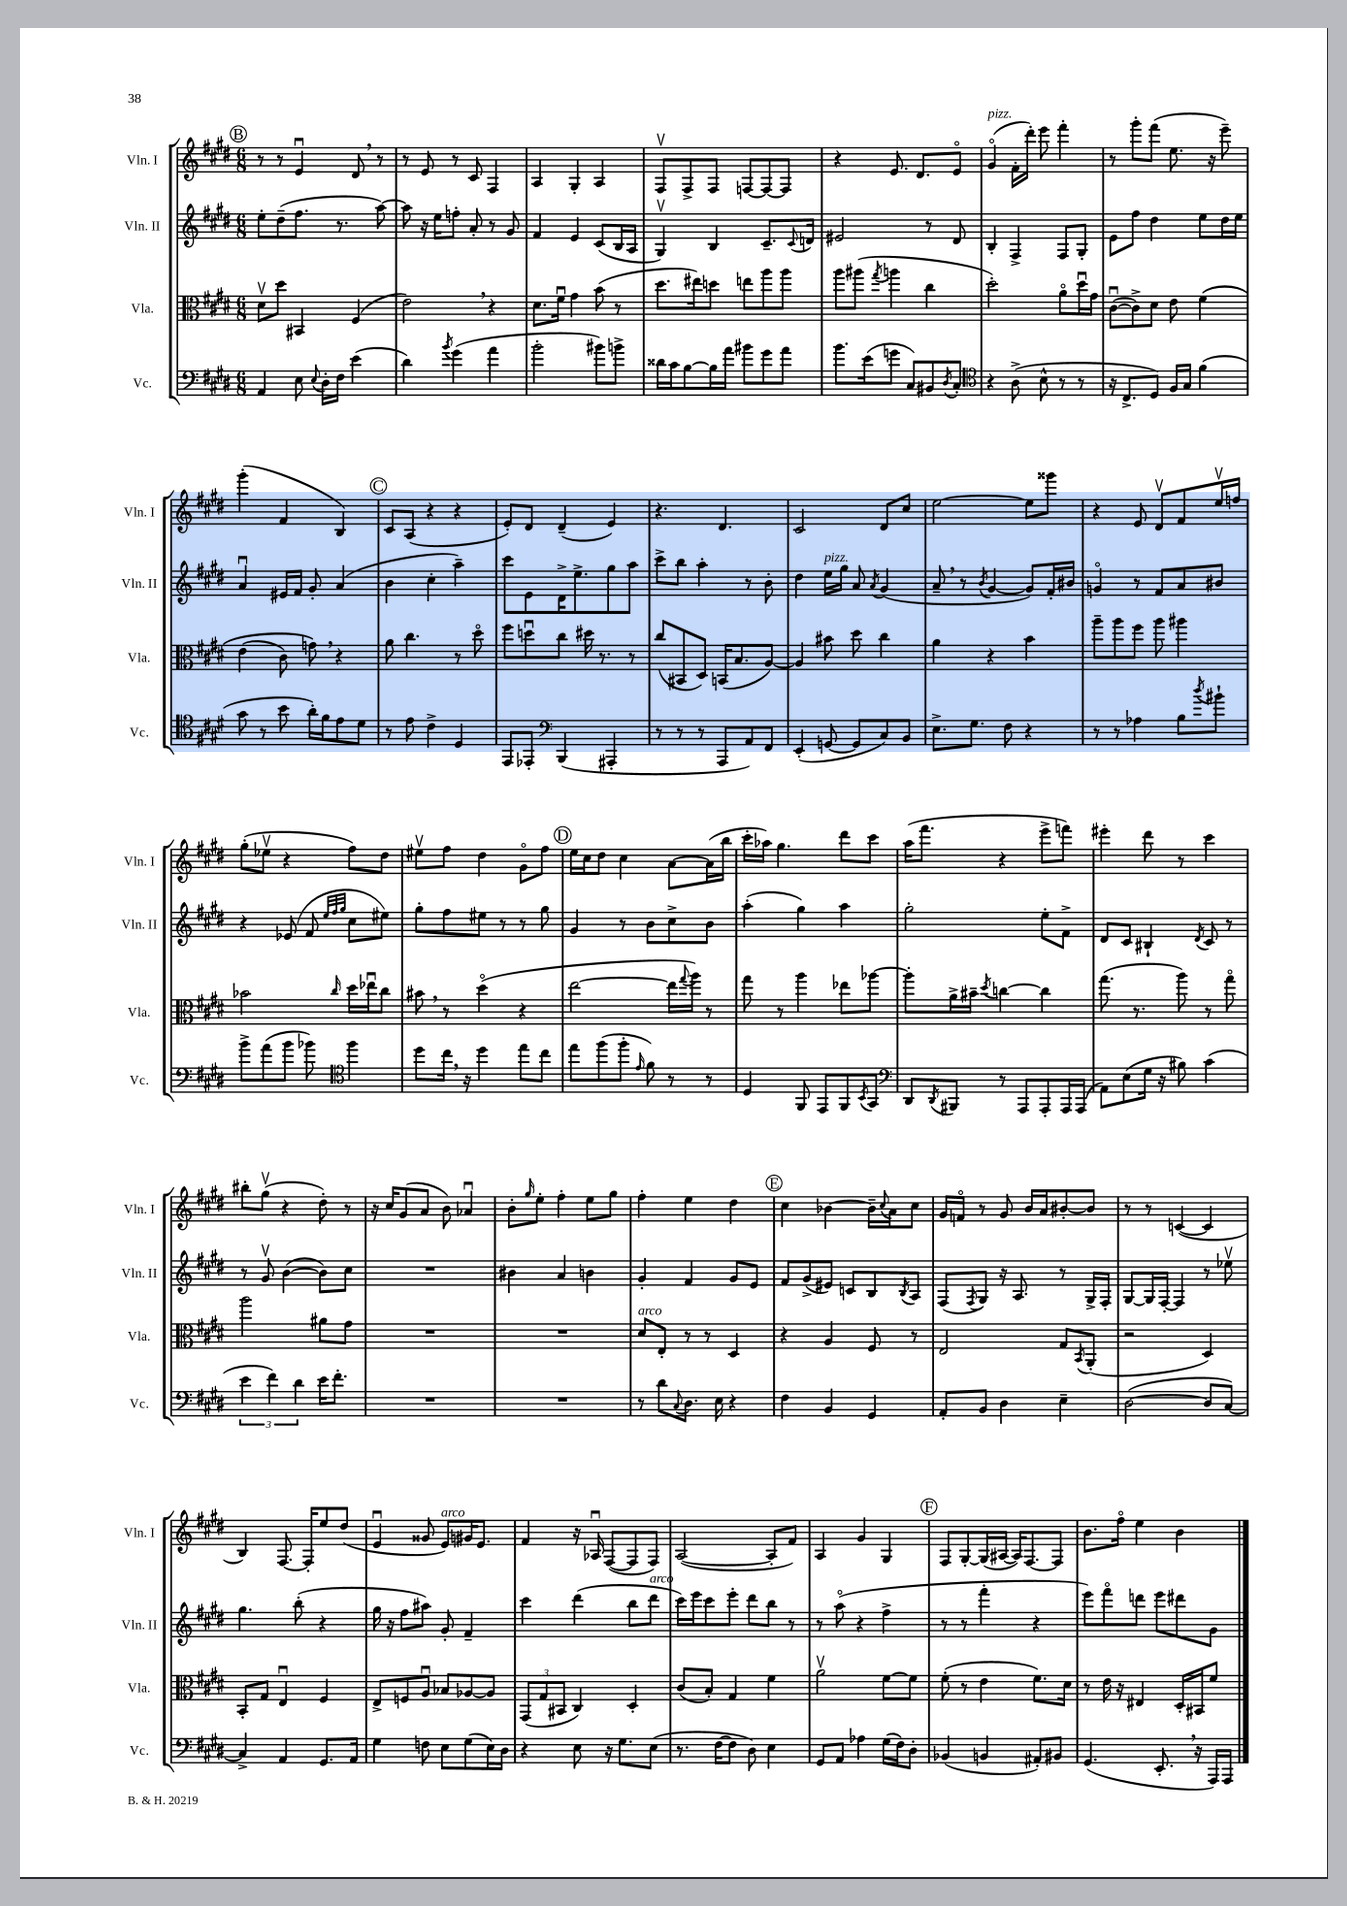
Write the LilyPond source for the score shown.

<<
\new StaffGroup <<
\new Staff = "s0" \with { instrumentName = "Vln. I" shortInstrumentName = "Vln. I" } {
    \clef treble \key e \major \numericTimeSignature \time 6/8
    \mark \markup { \circle "B" } r8 r8 e'4\downbow dis'8 \breathe r8 |
    r8 e'8 r8 cis'8 fis4 |
    a4 gis4-. a4 |
    fis8\upbow fis8-> fis8 f8~ f8~ f8 |
    r4 e'8. dis'8. e'8\flageolet |
    gis'4\flageolet^\markup { \italic "pizz." }( fis'16-. dis'''16-.) e'''8 fis'''4-. |
    r8 gis'''8-. fis'''8( e''8. r16 e'''8--) |
    gis'''4-.( fis'4 b4) |
    \mark \markup { \circle "C" } cis'8 a8( r4 r4 |
    e'8-.) dis'8 dis'4--( e'4) |
    r4. dis'4. |
    cis'2 dis'8 cis''8 |
    e''2~ e''8 gisis'''8 |
    r4 e'8 dis'8\upbow fis'8 e''16\upbow f''16 |
    gis''8-.( ees''8\upbow r4 fis''8) dis''8 |
    eis''8\upbow fis''8 dis''4 gis'8\flageolet fis''8 |
    \mark \markup { \circle "D" } e''16 cis''16 dis''8 cis''4 a'8~ a'16( b''16 |
    cis'''16-. aes''16) gis''4. dis'''8 cis'''8 |
    a''16( fis'''8. r4 e'''8-> f'''8) |
    eis'''4-. dis'''8 r8 cis'''4 |
    bis''8-. gis''8\upbow( r4 dis''8-.) r8 |
    r16 cis''16 gis'8( a'8 b'8) aes'4\downbow |
    b'8-. \grace { gis''16 } e''8-. fis''4-. e''8 gis''8 |
    fis''4-. e''4 dis''4 |
    \mark \markup { \circle "E" } cis''4 bes'4~ bes'16-- \appoggiatura { cis''8 } a'16 cis''8 |
    gis'16 f'16\flageolet r8 gis'8 b'16 a'16 bis'8~-. bis'8 |
    r8 r8 c'4~( c'4 |
    b4) fis8.~ fis16-. e''8 dis''8( |
    e'4\downbow gisis'8 e'8^\markup { \italic "arco" }) gis'16 e'8. |
    fis'4 r16 aes16\downbow fis8~( fis8 fis8) |
    a2~( a8-. fis'8) |
    a4 gis'4 gis4 |
    \mark \markup { \circle "F" } fis8 gis8~-. gis16( ais16~ ais16) fis8.~ fis8 |
    b'8. fis''16\flageolet e''4 b'4 \bar "|." |
}
\new Staff = "s1" \with { instrumentName = "Vln. II" shortInstrumentName = "Vln. II" } {
    \clef treble \key e \major \numericTimeSignature \time 6/8
    \mark \markup { \circle "B" } e''8-. dis''8--( fis''8. r8. a''8~) |
    a''8 r16 e''16 f''8-. a'8-. r8 gis'8 |
    fis'4 e'4 cis'8( b16 a16 |
    gis4\upbow) b4 cis'8.-- \appoggiatura { cis'8 } d'16 |
    eis'2 r8 dis'8 |
    b4-. fis4-> fis8 gis8-. |
    e'8 fis''8 dis''4 e''8 dis''16 e''16 |
    a'4\downbow eis'16 fis'16 gis'8-. a'4( |
    \mark \markup { \circle "C" } b'4 cis''4-. a''4--) |
    cis'''8 e'8 dis'16-> e''8.-> gis''8 a''8 |
    cis'''8-> b''8 a''4-. r8 b'8-. |
    dis''4 e''16^\markup { \italic "pizz." } gis''16 a'8 \acciaccatura { a'8 } gis'4( |
    a'8-- \breathe r8 \acciaccatura { b'8 } gis'4~ gis'8) fis'16-. bis'16 |
    g'4\flageolet r8 fis'8 a'8 bis'8 |
    r4 ees'8( fis'8 \grace { e''32 fis''32 gis''32 } cis''8 eis''8) |
    gis''8-. fis''8 eis''8 r8 r8 gis''8 |
    \mark \markup { \circle "D" } gis'4 r8 b'8 cis''8-> b'8 |
    a''4-.( gis''4) a''4 |
    gis''2-. e''8-. fis'8-> |
    dis'8 cis'8 bis4-! \acciaccatura { dis'8 } cis'8 r8 |
    r8 gis'8\upbow b'4~( b'8) cis''8 |
    R2. |
    bis'4 a'4 b'4 |
    gis'4-. fis'4 gis'8 e'8 |
    \mark \markup { \circle "E" } fis'8 gis'8->( eis'8) c'8 b8 \acciaccatura { b8 } a8 |
    fis8( \acciaccatura { fis8 } gis8) r16 a8. r8 gis16-> fis16-. |
    gis8~ gis16 fis16~-. fis4 r8 ees''8\upbow |
    gis''4. b''8-.( r4 |
    gis''16 r16 fis''8 ais''8) gis'8-. fis'4-- |
    cis'''4 dis'''4( b''8 dis'''8^\markup { \italic "arco" } |
    cis'''16) e'''16 cis'''8 e'''8-. dis'''8 b''8 r8 |
    r8 a''8\flageolet( r4 fis''4-> |
    \mark \markup { \circle "F" } r8 r8 fis'''4-. r4 |
    e'''8) fis'''8\flageolet d'''8 e'''8 dis'''8 gis'8 \bar "|." |
}
\new Staff = "s2" \with { instrumentName = "Vla." shortInstrumentName = "Vla." } {
    \clef alto \key e \major \numericTimeSignature \time 6/8
    \mark \markup { \circle "B" } dis'8\upbow dis''8 bis,4 fis4( |
    e'2) \breathe r4 |
    dis'8. fis'16\downbow gis'4 b'8( r8 |
    dis''8. eis''16) d''8 e''8 a''8 a''8 |
    a''8 ais''8( \acciaccatura { gis''8 } a''4 cis''4 |
    dis''2-.) a'8\flageolet dis''16\downbow gis'16 |
    cis'8~\downbow( cis'8->) dis'8 e'8 fis'4\( |
    e'4( cis'8) g'8\) \breathe r4 |
    \mark \markup { \circle "C" } a'8 cis''4. r8 dis''8\flageolet |
    fis''8 d''8\downbow cis''8 dis''16 r8. r8 |
    cis''8( bis,8 dis8) b,16( b8. a8~) |
    a4 bis'8 dis''8 cis''4 |
    a'4 r4 b'4 |
    a''8-- a''8 fis''8 a''8 ais''4 |
    bes'2 \grace { cis''16 } dis''16 ees''16\downbow cis''8 |
    bis'8 \breathe r8 dis''4\flageolet( r4 |
    \mark \markup { \circle "D" } e''2~ e''16 \appoggiatura { gis''8 } a''16) r8 |
    gis''8 r8 a''4 ees''8 aes''8~ |
    aes''8-. a'16-> bis'16-- \acciaccatura { dis''8 } c''4~ c''4 |
    gis''8.( r8. a''8) r8 gis''8\flageolet |
    a''2 ais'8 gis'8 |
    R2. |
    R2. |
    dis'8^\markup { \italic "arco" } e8-. r8 r8 dis4 |
    \mark \markup { \circle "E" } r4 a4 fis8 r8 |
    e2 gis8 \acciaccatura { b,8 } a,8-.( |
    r2 dis4) |
    b,8-. gis8 e4\downbow fis4 |
    e8-> f8 a8\downbow bes8 aes8~ aes8 |
    \tuplet 3/2 { gis,8( gis8 bis,8 } cis4) dis4-. |
    cis'8( b8-.) gis4 fis'4 |
    a'2\upbow fis'8~ fis'8 |
    \mark \markup { \circle "F" } fis'8-.( r8 e'4 fis'8.) dis'16 |
    r8 e'16 r16 eis4 dis16-. bis,16 fis'8 \bar "|." |
}
\new Staff = "s3" \with { instrumentName = "Vc." shortInstrumentName = "Vc." } {
    \clef bass \key e \major \numericTimeSignature \time 6/8
    \mark \markup { \circle "B" } a,4 e8 \appoggiatura { e8 } dis16-. fis16 e'4( |
    dis'4) \acciaccatura { b'8 } gis'4( a'4 |
    b'2-. bis'8) b'8-> |
    disis'16 cis'16 b8~ b16 a'16 bis'8 gis'8 a'8 |
    b'8. e'16( g'8 cis8) bis,8 \acciaccatura { dis8 } cis8-. |
    \clef tenor r4 a8->( b8-^ r8 r8 |
    r16 cis8.-> dis8) fis16 gis16 fis'4( |
    gis'8 r8 b'8 a'16-.) fis'16 e'8 dis'8 |
    \mark \markup { \circle "C" } r8 e'8 cis'4-> dis4 |
    e,8 ees,8-. \clef bass b,,4( ais,,4-. |
    r8 r8 r8 a,,8 a,8) fis,8 |
    e,4-.( g,8~ g,8 cis8) b,8 |
    e8.-> gis8. fis8 r4 |
    r8 r8 aes4 b8 \acciaccatura { dis''8 } bis'8-! |
    b'8-> a'8( b'8 bes'8) \clef tenor fis''4 |
    dis''8 cis''16 \breathe r16 dis''4 e''8 cis''8 |
    \mark \markup { \circle "D" } e''8 fis''8( fis''8-. \grace { e'16 } fis'8) r8 r8 |
    dis4 fis,8 e,8 fis,8 \acciaccatura { b,8 } gis,8 |
    \clef bass dis,8 \acciaccatura { dis,8 } bis,,8 r8 a,,8 a,,8-. a,,16 a,,16( |
    a,8) e8( gis16 r16 bis8) cis'4( |
    \tuplet 3/2 { e'4 fis'4) dis'4 } e'16 fis'8.-. |
    R2. |
    R2. |
    r8 dis'8 \appoggiatura { cis8 } dis8. e16 r4 |
    \mark \markup { \circle "E" } fis4 b,4 gis,4 |
    a,8-. b,8 dis4 e4-- |
    dis2~( dis8 cis8~) |
    cis4-> a,4 gis,8. a,16 |
    gis4 f8 e8 gis8( e16) dis16 |
    r4 e8 r16 gis8. e8( |
    r8. fis16~ fis8 dis8) e4 |
    gis,8 a,8 aes4 gis16( fis16) dis8-. |
    \mark \markup { \circle "F" } bes,4( b,4 ais,8-.) bis,8 |
    gis,4.( e,8.-. \breathe r16 a,,16) a,,16 \bar "|." |
}
>>
>>
\layout { \context { \Score \remove "Bar_number_engraver" } }
